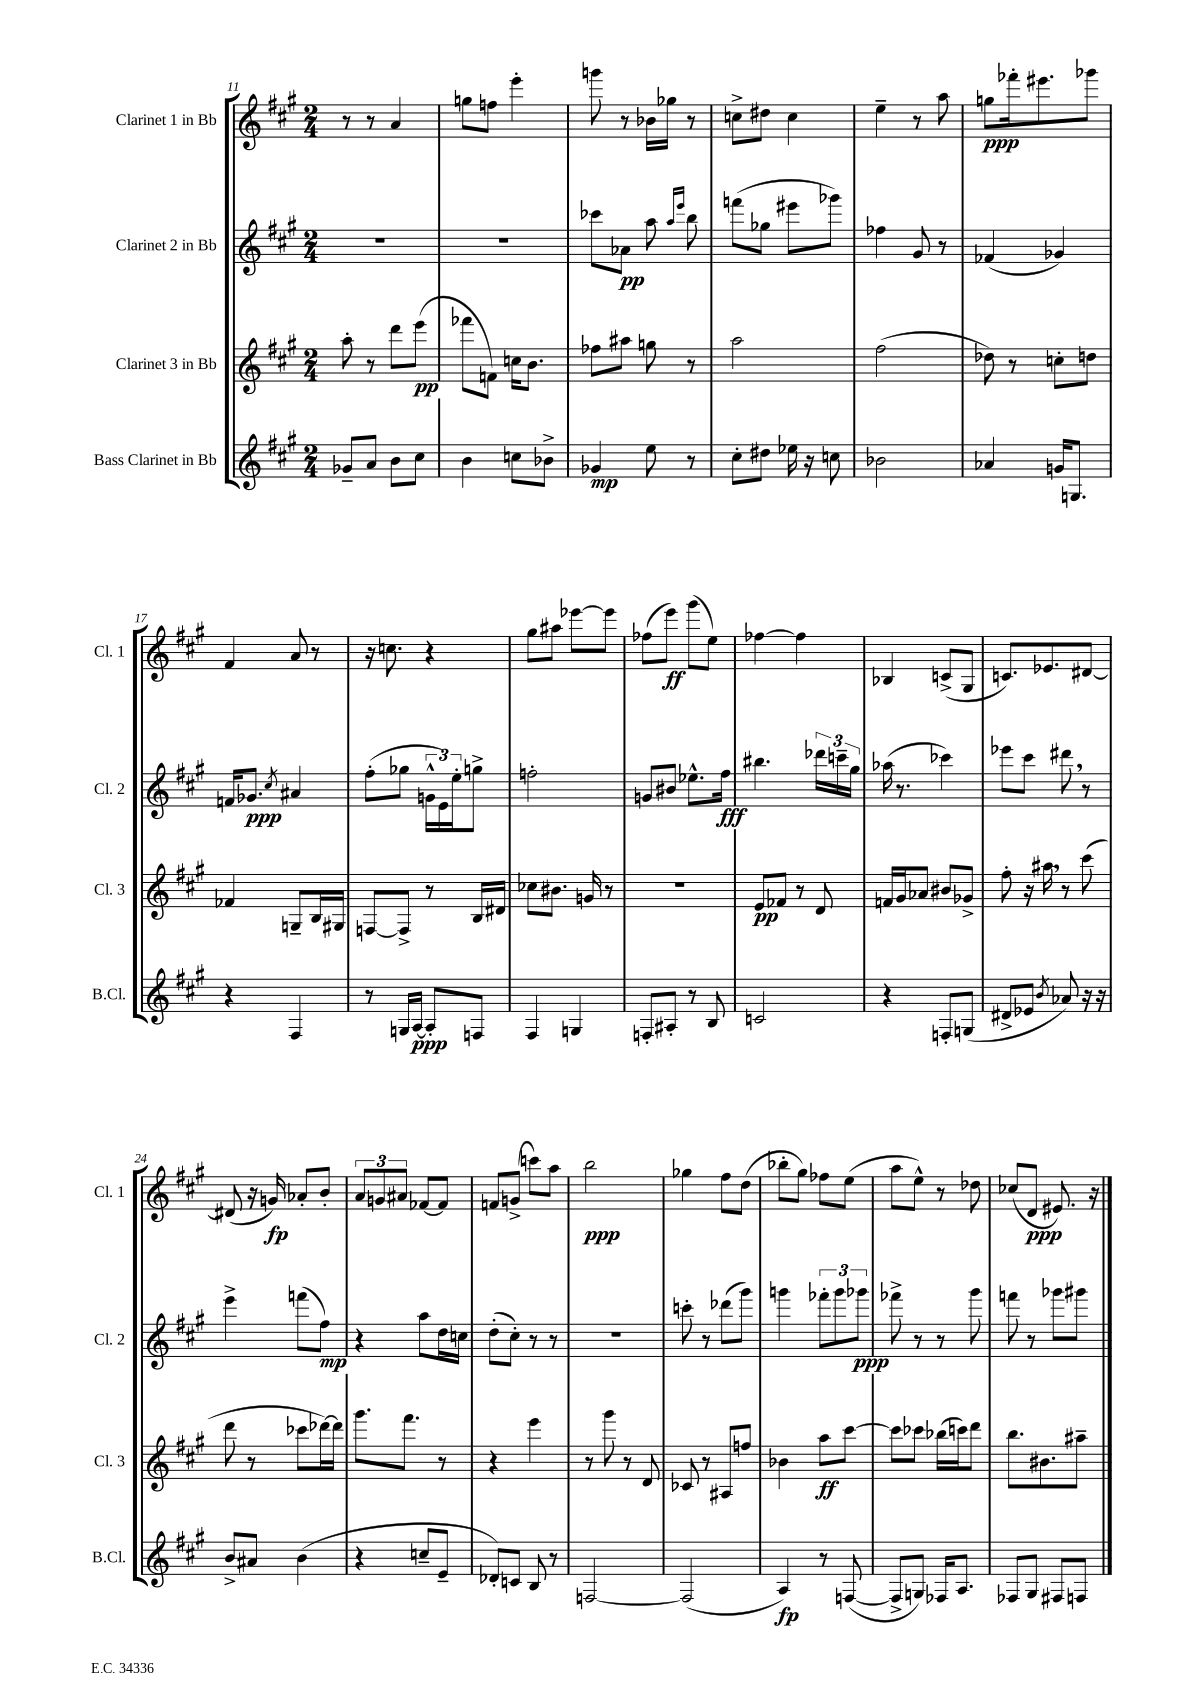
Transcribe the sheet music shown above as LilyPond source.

<<
\new StaffGroup <<
\new Staff = "s0" \with { instrumentName = "Clarinet 1 in Bb" shortInstrumentName = "Cl. 1" } {
    \clef treble \key a \major \numericTimeSignature \time 2/4
    r8 r8 a'4 |
    g''8 f''8 e'''4-. |
    g'''8 r8 bes'16 ges''16 r8 |
    c''8-> dis''8 c''4 |
    e''4-- r8 a''8 |
    g''8\ppp fes'''16-. eis'''8. ges'''8 |
    fis'4 a'8 r8 |
    r16 c''8. r4 |
    gis''8 ais''8 ees'''8~ ees'''8 |
    fes''8( e'''8\ff) gis'''8( e''8) |
    fes''4~ fes''4 |
    bes4 c'8->( gis8 |
    c'8.) ees'8. dis'8~ |
    dis'8( r16 g'16\fp) aes'8-. b'8-. |
    \tuplet 3/2 { a'8 g'8 ais'8 } fes'8~ fes'8 |
    f'8 g'8->( c'''8) a''8 |
    b''2\ppp |
    ges''4 fis''8 d''8( |
    bes''8-. gis''8) fes''8 e''8( |
    a''8 e''8-^) r8 des''8 |
    ces''8( d'8\ppp eis'8.) r16 \bar "|." |
}
\new Staff = "s1" \with { instrumentName = "Clarinet 2 in Bb" shortInstrumentName = "Cl. 2" } {
    \clef treble \key a \major \numericTimeSignature \time 2/4
    R2 |
    R2 |
    ces'''8 aes'8\pp a''8 \grace { a''16 e'''16 } b''8 |
    f'''8( ges''8 eis'''8 ges'''8) |
    fes''4 gis'8 r8 |
    fes'4( ges'4) |
    f'16 ges'8.\ppp \acciaccatura { cis''8 } ais'4 |
    fis''8-.( ges''8 \tuplet 3/2 { g'16-^ e'16) e''16-. } g''8-> |
    f''2-. |
    g'8 bis'8 ees''8.-^ fis''16\fff |
    bis''4. \tuplet 3/2 { des'''16 c'''16-- gis''16 } |
    aes''16( r8. ces'''4) |
    ees'''8 cis'''8 dis'''8 \breathe r8 |
    e'''4-> f'''8( fis''8\mp) |
    r4 a''8 d''16 c''16 |
    d''8-.( cis''8-.) r8 r8 |
    R2 |
    c'''8-. r8 des'''8( gis'''8) |
    g'''4 \tuplet 3/2 { fes'''8-. g'''8 ges'''8\ppp } |
    fes'''8-> r8 r8 gis'''8 |
    f'''8 r8 ges'''8 gis'''8 \bar "|." |
}
\new Staff = "s2" \with { instrumentName = "Clarinet 3 in Bb" shortInstrumentName = "Cl. 3" } {
    \clef treble \key a \major \numericTimeSignature \time 2/4
    a''8-. r8 d'''8 e'''8\pp( |
    fes'''8 f'8) c''16 b'8. |
    fes''8 ais''8 g''8 r8 |
    a''2 |
    fis''2( |
    des''8) r8 c''8-. d''8 |
    fes'4 g8-- b16 gis16 |
    f8~ f8-> r8 b16 dis'16 |
    ces''8 bis'8. g'16 r8 |
    R2 |
    e'8\pp fes'8 r8 d'8 |
    f'16 gis'16 aes'8 bis'8 ges'8-> |
    fis''8-. r16 ais''16 \breathe r8 cis'''8( |
    d'''8 r8 ces'''8 des'''16~) des'''16 |
    gis'''8. fis'''8. r8 |
    r4 e'''4 |
    r8 gis'''8 r8 d'8 |
    ces'8 r8 ais8 f''8 |
    bes'4 a''8\ff cis'''8~ |
    cis'''8 ces'''8 bes''16( c'''16) d'''8 |
    b''8. bis'8. ais''8-- \bar "|." |
}
\new Staff = "s3" \with { instrumentName = "Bass Clarinet in Bb" shortInstrumentName = "B.Cl." } {
    \clef treble \key a \major \numericTimeSignature \time 2/4
    ges'8-- a'8 b'8 cis''8 |
    b'4 c''8 bes'8-> |
    ges'4\mp e''8 r8 |
    cis''8-. dis''8 ees''16 r16 c''8 |
    bes'2 |
    aes'4 g'16 g8. |
    r4 fis4 |
    r8 g16 a16~\ppp a8-. f8 |
    fis4 g4 |
    f8-. ais8-. r8 b8 |
    c'2 |
    r4 f8-. g8( |
    dis'8-> ees'8 \acciaccatura { b'8 } aes'8) r16 r16 |
    b'8-> ais'8 b'4( |
    r4 c''8-- e'8-- |
    des'8-.) c'8 b8 r8 |
    f2~ |
    f2( |
    a4\fp) r8 f8~( |
    f8-> g8) fes16 a8. |
    fes8 gis8 fis8 f8 \bar "|." |
}
>>
>>
\layout { \context { \Score currentBarNumber = #11 } }
